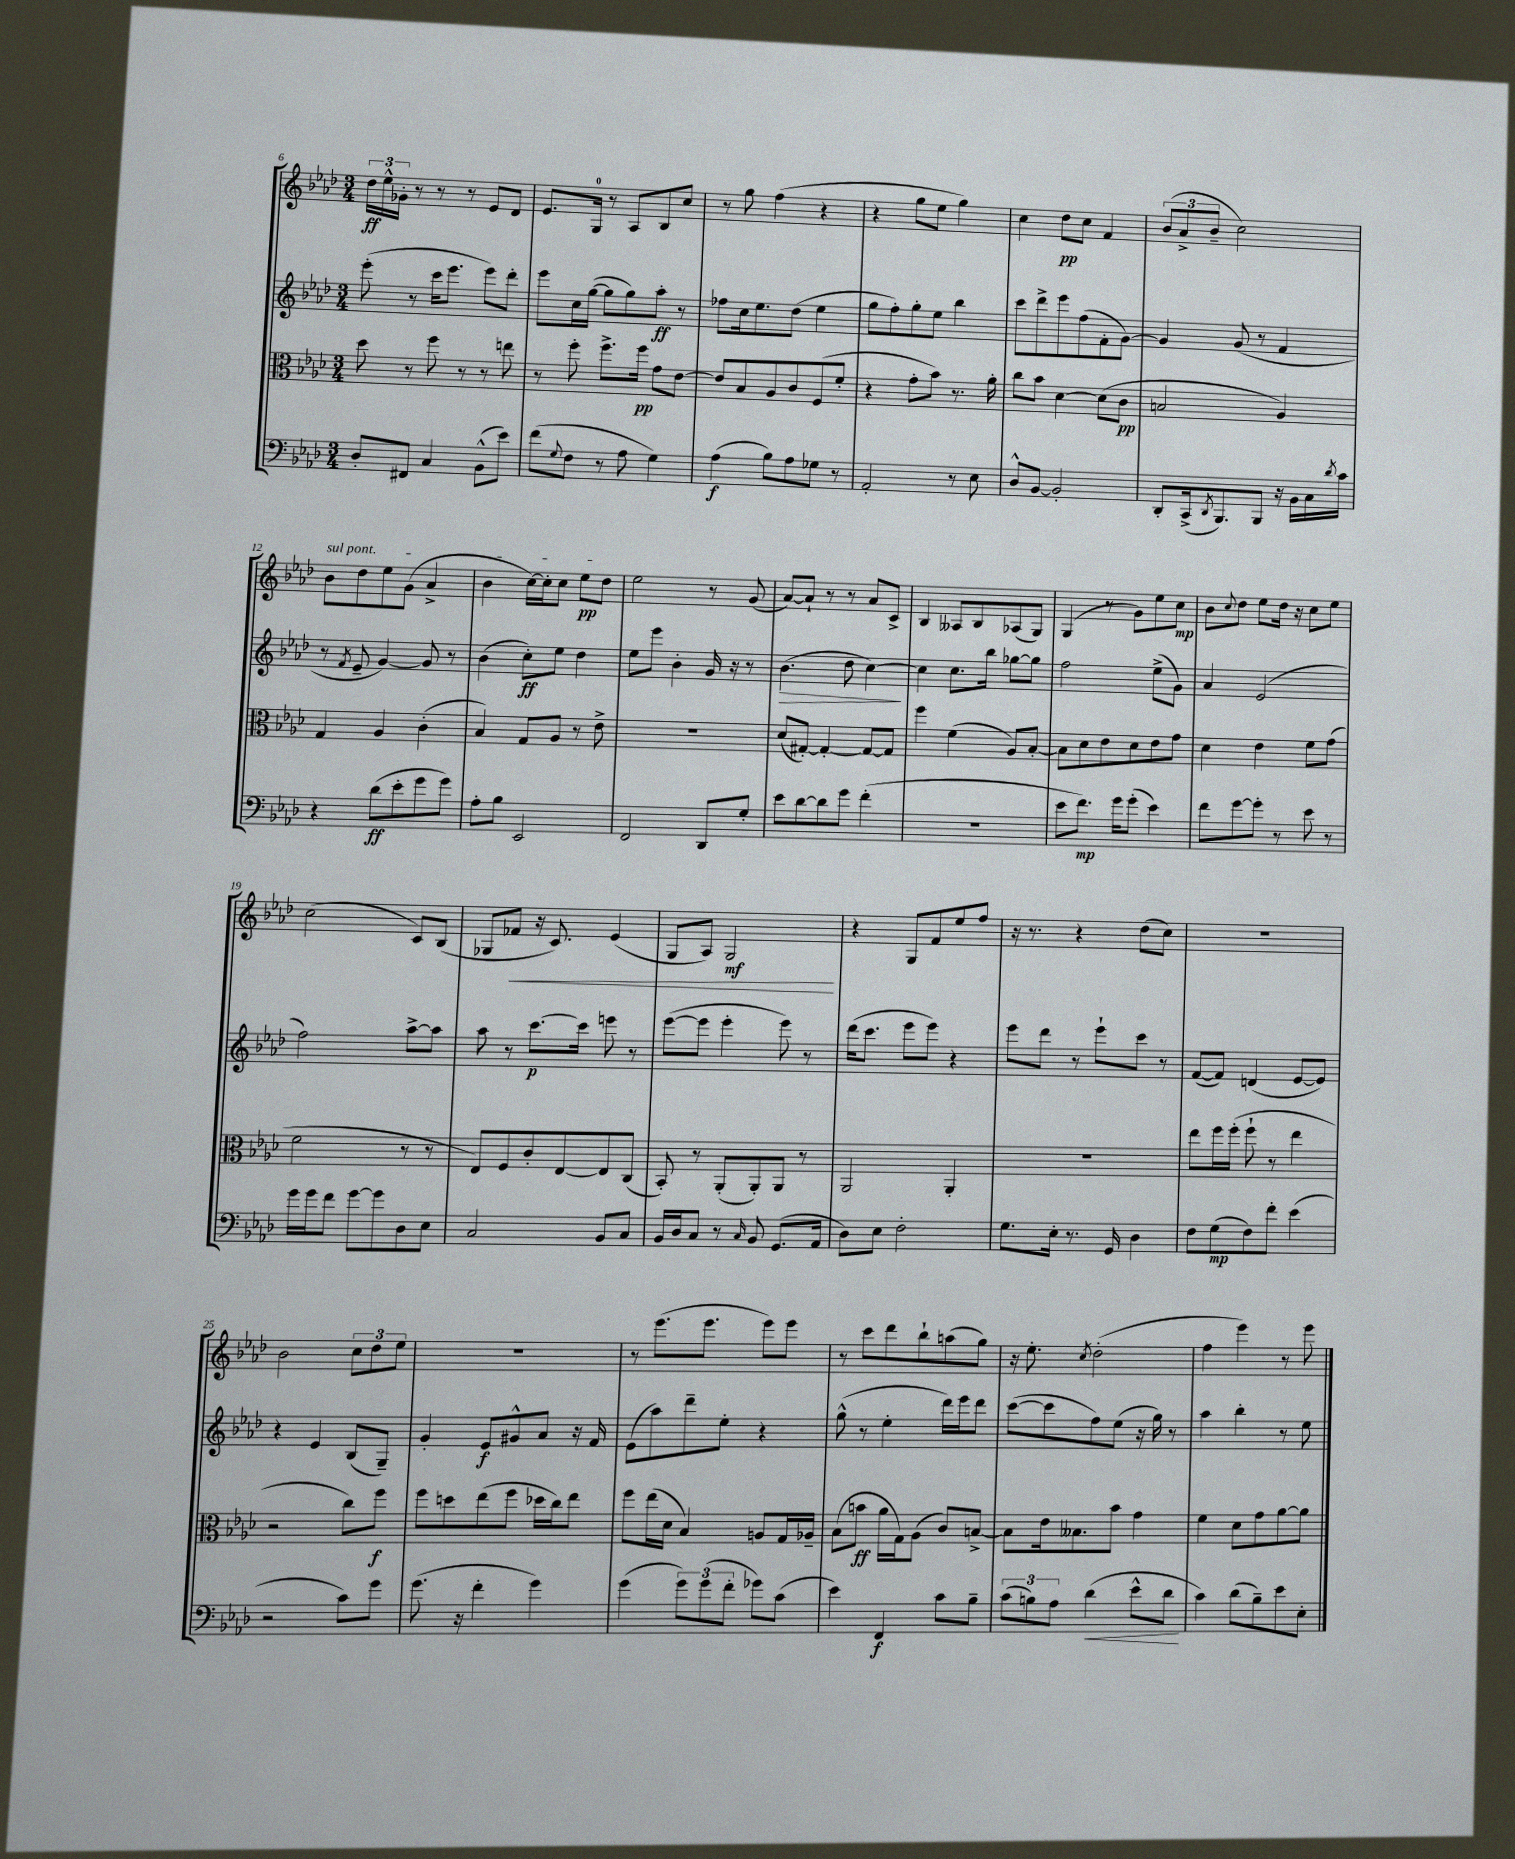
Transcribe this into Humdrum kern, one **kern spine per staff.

**kern	**dynam	**kern	**dynam	**kern	**dynam	**kern	**dynam
*part4	*part4	*part3	*part3	*part2	*part2	*part1	*part1
*staff4	*staff4	*staff3	*staff3	*staff2	*staff2	*staff1	*staff1
*clefF4	*	*clefC3	*	*clefG2	*	*clefG2	*
*k[b-e-a-d-]	*	*k[b-e-a-d-]	*	*k[b-e-a-d-]	*	*k[b-e-a-d-]	*
*M3/4	*	*M3/4	*	*M3/4	*	*M3/4	*
=6	=6	=6	=6	=6	=6	=6	=6
8D-'/L	.	8dd-\	.	(8eee-'\	.	24dd-\LL	ff
.	.	.	.	.	.	24ee-^^\	.
.	.	.	.	.	.	24g-X'\JJ	.
8FF#X/J	.	8r	.	8r	.	8r	.
4C/	.	8ff\	.	16ccc\KL	.	8r	.
.	.	.	.	8.eee-\J	.	.	.
.	.	8r	.	.	.	8r	.
(8BB-^^\L	.	8r	.	8eee-\L)	.	8e-/L	.
8e-\J)	.	8een\	.	8ddd-'\J	.	8d-/J	.
=7	=7	=7	=7	=7	=7	=7	=7
(8f\L	.	8r	.	8eee-\L	.	8.e-/L	.
8qqG/	.	.	.	.	.	.	.
8F\J	.	8ff'\	.	16cc\L	.	.	.
.	.	.	.	([16gg\JJ	.	16G/Jk	.
8r	.	8.ff^\L	.	8gg\L]	.	8r	.
8A-\	.	.	.	8gg\)	.	8A-/L	.
.	.	16ff\Jk	pp	.	.	.	.
4G\)	.	8g\L	.	8aa-'\J	ff	8B-/	.
.	.	[8e-\J	.	8r	.	8cc/J	.
=8	=8	=8	=8	=8	=8	=8	=8
(4A-\	f	8e-/L]	.	8ff-X\L	.	8r	.
.	.	8B-/	.	16cc\k	.	8gg\	.
.	.	.	.	8.ee-\	.	.	.
8B-\L)	.	8A-/	.	.	.	(4ff\	.
8A-\	.	8c/	.	(8dd-\J	.	.	.
8G-X\J	.	(8F/	.	4ee-\	.	4r	.
8r	.	8f'/J	.	.	.	.	.
=9	=9	=9	=9	=9	=9	=9	=9
2AA-'/	.	4r	.	8gg\L	.	4r	.
.	.	.	.	8ff'\)	.	.	.
.	.	8g'\L	.	8gg'\	.	8gg\L	.
.	.	8b-\J)	.	8ee-\J	.	8ee-\J	.
8r	.	8.r	.	4bb-\	.	4gg\)	.
8E-\	.	.	.	.	.	.	.
.	.	16a-'\	.	.	.	.	.
=10	=10	=10	=10	=10	=10	=10	=10
8D-^^/L	.	8cc\L	.	8ccc\L	.	4cc\	.
[8BB-/J	.	8b-\J	.	8ddd-^\	.	.	.
2BB-'/]	.	[4d-\	.	8eee-\	.	8dd-\L	pp
.	.	.	.	(8ff\	.	8cc\J	.
.	.	(8d-\L]	.	8f'\	.	4f/	.
.	.	8c\J	pp	[8g\J)	.	.	.
=11	=11	=11	=11	=11	=11	=11	=11
8DD-'/L	.	2Bn/	.	4g/]	.	(12b-/L	.
.	.	.	.	.	.	12a-^/	.
(16CC^/k	.	.	.	.	.	.	.
.	.	.	.	.	.	12b-~/J	.
8qDD-/	.	.	.	.	.	.	.
8.BBB-/)	.	.	.	.	.	.	.
.	.	.	.	(8g/	.	2cc\)	.
8BBB-/J	.	.	.	8r	.	.	.
16r	.	4A-/)	.	4f/	.	.	.
16BB-\LL	.	.	.	.	.	.	.
16C\	.	.	.	.	.	.	.
8qd-/	.	.	.	.	.	.	.
16c\JJ	.	.	.	.	.	.	.
!!LO:LB:g=z
=12	=12	=12	=12	=12	=12	=12	=12
!	!	!	!	!	!	!LO:TX:a:i:t=sul pont.	!
4r	.	4G/	.	8r	.	8b-\L	.
.	.	.	.	8qf/	.	.	.
.	.	.	.	8e-~/	.	8dd-\	.
(8d-\L	ff	4A-/	.	[4g/)	.	8ee-\	.
8e-'\	.	.	.	.	.	(8g\J	.
8g\	.	(4c'\	.	8g/]	.	4a-^/	.
8g\J)	.	.	.	8r	.	.	.
=13	=13	=13	=13	=13	=13	=13	=13
8A-'\L	.	4B-/)	.	(4b-\	.	4b-\	.
8B-\J	.	.	.	.	.	.	.
2EE-/	.	8G/L	.	8cc'\L)	ff	[16cc\LL)	.
.	.	.	.	.	.	16cc'\J]	.
.	.	8A-/J	.	8ee-\J	.	8cc\J	.
.	.	8r	.	4dd-\	.	8ee-\L	pp
.	.	8e-^\	.	.	.	8dd-\J	.
=14	=14	=14	=14	=14	=14	=14	=14
2FF/	.	2.r	.	8ee-\L	.	2ee-\	.
.	.	.	.	8eee-\J	.	.	.
.	.	.	.	4b-'\	.	.	.
8DD-/L	.	.	.	16g/	.	8r	.
.	.	.	.	16r	.	.	.
8G'/J	.	.	.	8r	.	(8g/	.
=15	=15	=15	=15	=15	=15	=15	=15
!	!	!	!	!	!LO:HP:b	!	!
8e-\L	.	(8d-/L	.	(4.b-\	>	[8a-/L)	.
[8d-\	.	[8G#X'/J)	.	.	.	8a-`/J]	.
8d-\]	.	4G#'/_	.	.	.	8r	.
8g\J	.	.	.	8dd-\	.	8r	.
(4f'\	.	8G#/L_	.	[4cc\)	.	8a-/L	.
.	.	8G#/J]	.	.	.	8c^/J	.
.	.	.	.	.	]	.	.
=16	=16	=16	=16	=16	=16	=16	=16
2.r	.	4ff\	.	4cc\]	.	4B-/	.
.	.	(4f\	.	8.cc\L	.	8A--X/L	.
.	.	.	.	.	.	8B-/	.
.	.	.	.	16bb-\Jk	.	.	.
.	.	8A-/L)	.	[8gg-X\L	.	(8A-X/	.
.	.	[8B-'/J	.	8gg-\J]	.	8G/J)	.
=17	=17	=17	=17	=17	=17	=17	=17
8e-\L	.	8B-\L]	.	2ff\	.	(4G/	.
8.f\J)	mp	8d-\	.	.	.	.	.
.	.	8e-\	.	.	.	8r	.
16g\KL	.	.	.	.	.	.	.
(8g'\J	.	8d-\	.	.	.	8g\L)	.
4e-\)	.	8e-\	.	(8ee-^\L	.	8ee-\	.
.	.	8g\J	.	8g\J)	.	8cc\J	mp
=18	=18	=18	=18	=18	=18	=18	=18
8f\L	.	4d-\	.	4a-/	.	8b-\L	.
.	.	.	.	.	.	8qqcc/	.
[8g\	.	.	.	.	.	8dd-\J	.
8g'\J]	.	4e-\	.	(2e-/	.	8ee-\L	.
8r	.	.	.	.	.	16dd-\Jk	.
.	.	.	.	.	.	16r	.
8e-\	.	8f\L	.	.	.	8cc\L	.
8r	.	(8g\J	.	.	.	8ee-\J	.
!!LO:LB:g=z
=19	=19	=19	=19	=19	=19	=19	=19
16g\LL	.	2f\	.	2ff\)	.	(2cc\	.
16g\J	.	.	.	.	.	.	.
8f\J	.	.	.	.	.	.	.
[8g\L	.	.	.	.	.	.	.
8g\]	.	.	.	.	.	.	.
8D-\	.	8r	.	[8aa-^\L	.	8c/L)	.
8E-\J	.	8r	.	8aa-\J]	.	(8B-/J	.
=20	=20	=20	=20	=20	=20	=20	=20
2C/	.	8E-/L)	.	8aa-\	.	8G-X/L	.
!	!	!	!	!	!	!	!LO:HP:b
.	.	8F/	.	8r	.	8f-X/J	<
.	.	8c'/	.	[8.ccc\L	p	16r	.
.	.	.	.	.	.	8.c/)	.
.	.	[8E-/	.	.	.	.	.
.	.	.	.	16ccc\Jk]	.	.	.
8BB-/L	.	8E-/]	.	8eeen\	.	(4e-/	.
8C/J	.	(8C/J	.	8r	.	.	.
=21	=21	=21	=21	=21	=21	=21	=21
16BB-/LL	.	8BB-'/)	.	([8eee-\L	.	8G/L	.
16D-/J	.	.	.	.	.	.	.
8C/J	.	8r	.	8eee-\J]	.	8A-/J)	.
8r	.	(8AA-'/L	.	4eee-'\	.	2G/	mf
16qqC/	.	.	.	.	.	.	.
8BB-/	.	8AA-'/)	.	.	.	.	.
(8.GG/L	.	8AA-/J	.	8eee-\)	.	.	.
.	.	8r	.	8r	.	.	.
16AA-/Jk	.	.	.	.	.	.	.
.	.	.	.	.	.	.	[
=22	=22	=22	=22	=22	=22	=22	=22
8D-\L)	.	2AA-/	.	(16ddd-\KL	.	4r	.
.	.	.	.	8.ccc\J	.	.	.
8E-\J	.	.	.	.	.	.	.
2F'\	.	.	.	8eee-\L	.	8G/L	.
.	.	.	.	8eee-\J)	.	8f/	.
.	.	4AA-'/	.	4r	.	8ee-/	.
.	.	.	.	.	.	8ff/J	.
=23	=23	=23	=23	=23	=23	=23	=23
8.G\L	.	2.r	.	8eee-\L	.	16r	.
.	.	.	.	.	.	8.r	.
.	.	.	.	8ddd-\J	.	.	.
16E-'\Jk	.	.	.	.	.	.	.
8.r	.	.	.	8r	.	4r	.
.	.	.	.	8eee-`\L	.	.	.
16GG/	.	.	.	.	.	.	.
4D-\	.	.	.	8ccc\J	.	(8dd-\L	.
.	.	.	.	8r	.	8cc\J)	.
=24	=24	=24	=24	=24	=24	=24	=24
8F\L	.	8ee-\L	.	([8f/L	.	2.r	.
(8G\	mp	16ff\L	.	8f/J])	.	.	.
.	.	(16ff'\JJ	.	.	.	.	.
8F\)	.	8ff`\	.	(4dn/	.	.	.
8f'\J	.	8r	.	.	.	.	.
(4e-\	.	4ee-\	.	[8e-/L	.	.	.
.	.	.	.	8e-/J])	.	.	.
!!LO:LB:g=z
=25	=25	=25	=25	=25	=25	=25	=25
2r	.	2r	.	4r	.	2b-\	.
.	.	.	.	4e-/	.	.	.
8c\L)	.	8cc\L)	.	(8B-/L	.	12cc\L	.
.	.	.	.	.	.	12dd-\	.
8g\J	.	8ff\J	f	8G~/J)	.	.	.
.	.	.	.	.	.	12ee-\J	.
=26	=26	=26	=26	=26	=26	=26	=26
(8.g\	.	8ff\L	.	4g'/	.	2.r	.
.	.	8ddn\	.	.	.	.	.
16r	.	.	.	.	.	.	.
4f'\	.	(8ee-\	.	8e-/L	f	.	.
.	.	8ff\J	.	8g#X^^/	.	.	.
4g\)	.	16dd-X\LL	.	8a-/J	.	.	.
.	.	16cc\J)	.	.	.	.	.
.	.	8ee-\J	.	16r	.	.	.
.	.	.	.	16f/	.	.	.
=27	=27	=27	=27	=27	=27	=27	=27
(4g\	.	8ff\L	.	(8e-\L	.	8r	.
.	.	(16ee-\L	.	8aa-\)	.	(8.eee-\L	.
.	.	16d-\JJ	.	.	.	.	.
12g\L)	.	4B-/)	.	8ddd-~\	.	.	.
.	.	.	.	.	.	8.eee-\J	.
(12g\	.	.	.	.	.	.	.
.	.	.	.	8ee-'\J	.	.	.
12f'\J	.	.	.	.	.	.	.
8g-X\L)	.	8An/L	.	4r	.	8eee-\L)	.
(8c\J	.	16G/L	.	.	.	8eee-\J	.
.	.	16A-X~/JJ	.	.	.	.	.
=28	=28	=28	=28	=28	=28	=28	=28
4e-\)	.	(8B-\L	.	(8gg^^\	.	8r	.
.	.	8bn\J	ff	8r	.	8ccc\L	.
4FF/	f	16a-\LL	.	4ee-'\	.	8ddd-\	.
.	.	16G\J)	.	.	.	.	.
.	.	(8A-\J	.	.	.	8bb-`\	.
8c\L	.	8c/L)	.	16ddd-\LL)	.	(8aan\	.
.	.	.	.	16eee-\J	.	.	.
8B-~\J	.	[8Bn^/J	.	8ddd-\J	.	8gg\J)	.
=29	=29	=29	=29	=29	=29	=29	=29
(12c\L	.	8B\L]	.	([8ccc\L	.	16r	.
.	.	.	.	.	.	8.ee-'\	.
12Bn\)	.	.	.	.	.	.	.
.	.	16e-\k	.	8ccc\]	.	.	.
12A-\J	.	.	.	.	.	.	.
.	.	8.B--X\	.	.	.	.	.
.	.	.	.	.	.	8qcc/	.
!	!LO:HP:b	!	!	!	!	!	!
(4d-\	<	.	.	8ff\)	.	(2dd-'\	.
.	.	8b-\J	.	(8ee-\J	.	.	.
8e-^^\L	.	4g\	.	16r	.	.	.
.	.	.	.	16gg\)	.	.	.
8d-\J	.	.	.	8r	.	.	.
.	[	.	.	.	.	.	.
=30	=30	=30	=30	=30	=30	=30	=30
4c\)	.	4f\	.	4aa-\	.	4ff\	.
(8d-\L	.	8d-\L	.	4bb-'\	.	4eee-\)	.
8B-~\)	.	8g\	.	.	.	.	.
8e-\	.	[8a-\	.	8r	.	8r	.
8E-'\J	.	8a-\J]	.	8ee-\	.	8eee-\	.
==	==	==	==	==	==	==	==
*-	*-	*-	*-	*-	*-	*-	*-
